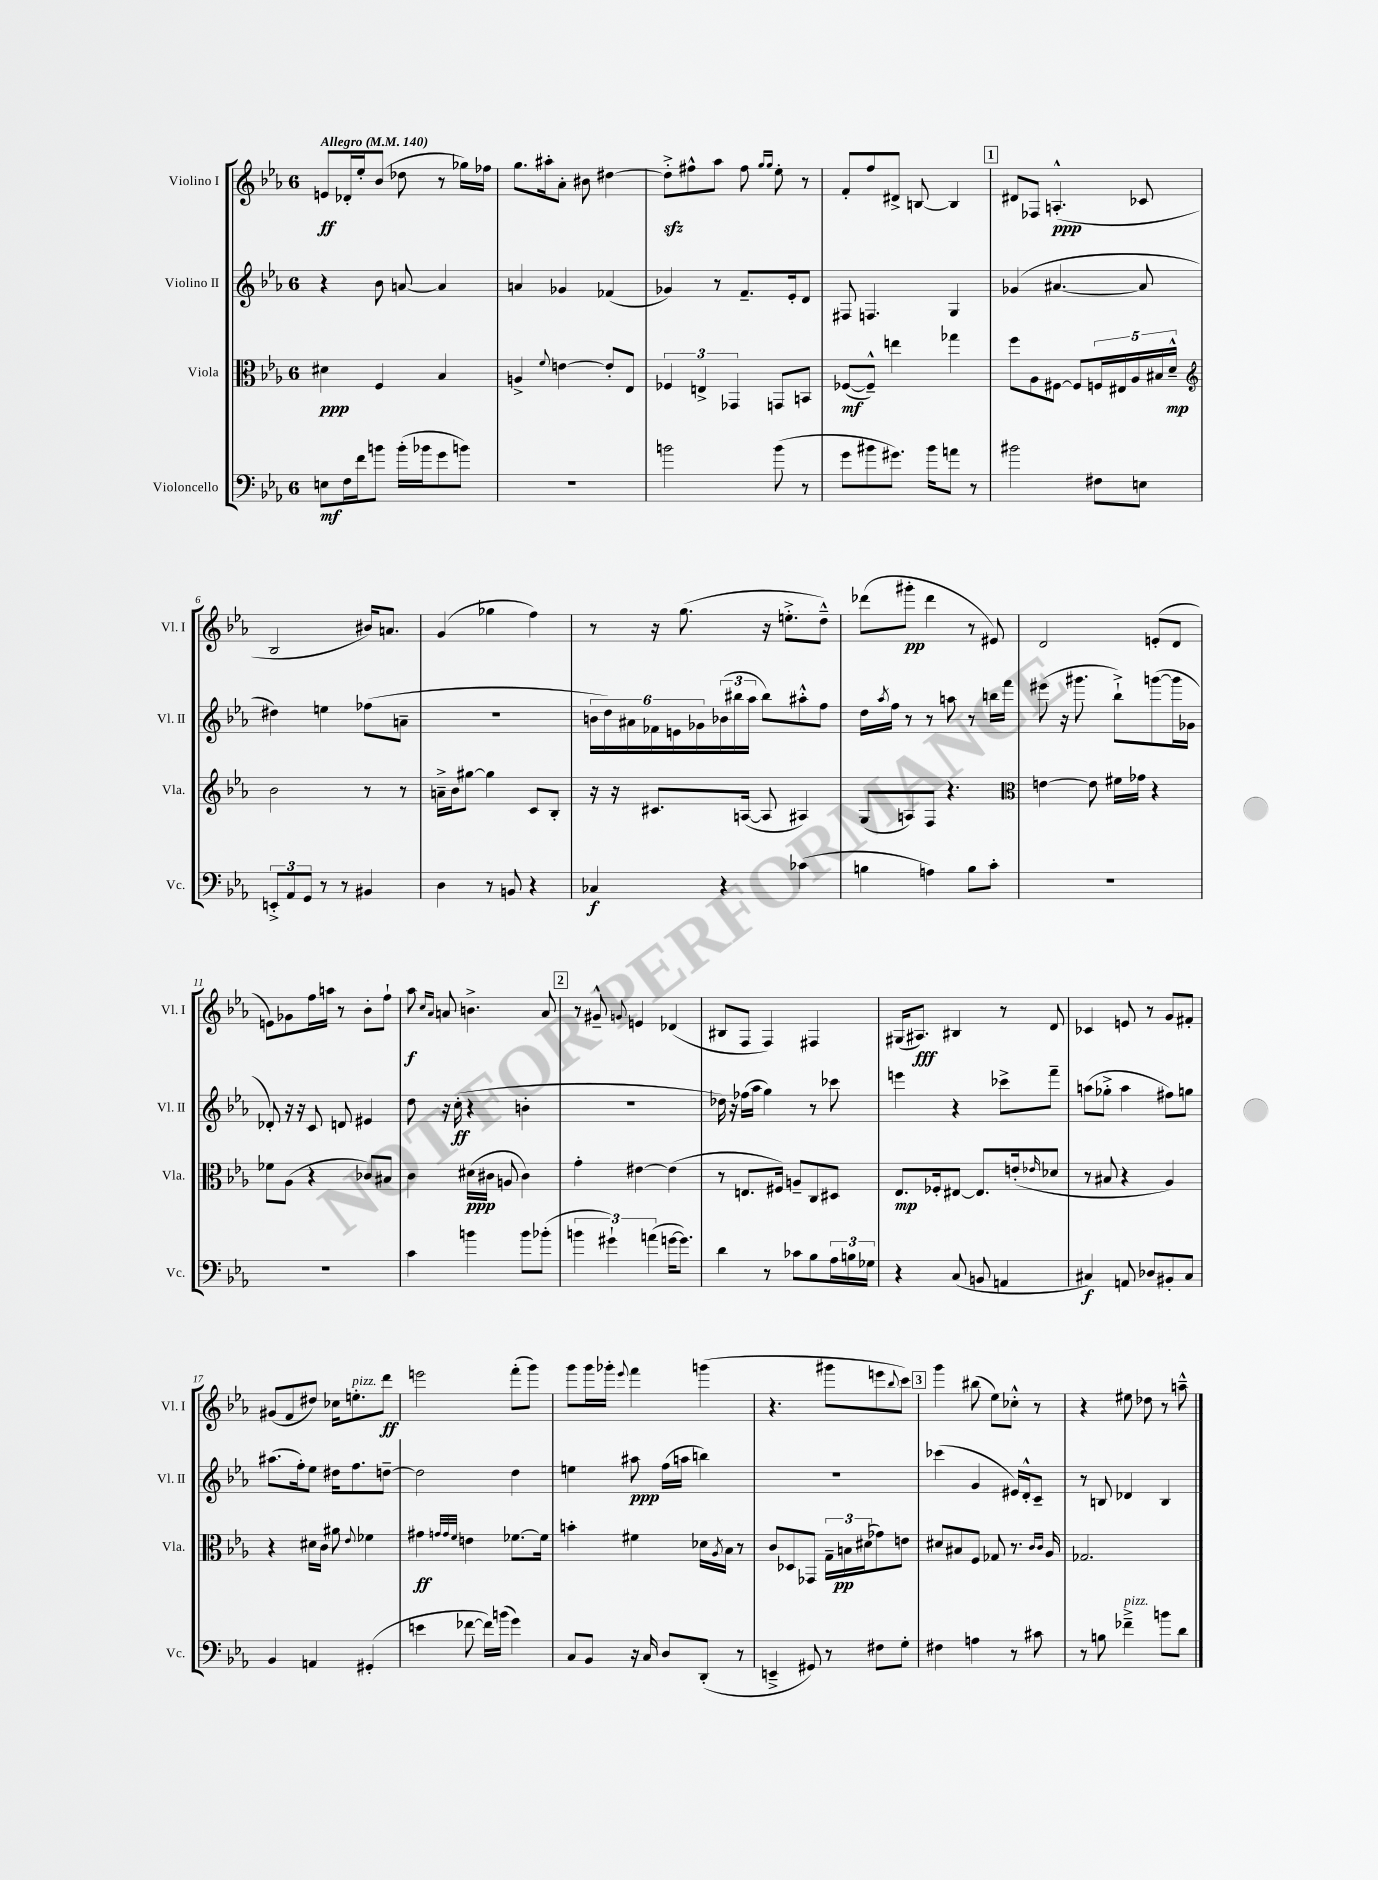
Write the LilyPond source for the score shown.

<<
\new StaffGroup <<
\new Staff = "s0" \with { instrumentName = "Violino I" shortInstrumentName = "Vl. I" } {
    \clef treble \key ees \major \once \override Staff.TimeSignature.style = #'single-digit \time 6/8 \tempo "Allegro" 4 = 140
    e'8\ff des'16-. ees''16-. bes'8( des''8 r8 ges''16) fes''16 |
    g''8. ais''16-. aes'8-. bis'8 dis''4~ |
    dis''8-.->\sfz fis''8-^ aes''8 fis''8 \grace { g''16 g''16 } ees''8-. r8 |
    f'8-. f''8 dis'8-> b8~ b4 |
    \mark \markup { \box "1" } dis'8 fes8 a4.-.-^\ppp( ces'8 |
    bes2 bis'16) a'8. |
    g'4( ges''4 f''4) |
    r8 r16 g''8.( r16 e''8.-.-> d''8---^) |
    des'''8( gis'''8-.\pp des'''4 r8 eis'8) |
    d'2 e'8-.( d'8 |
    e'8) ges'8 f''16 a''16 r8 bes'8-. f''8-! |
    aes''8\f \grace { c''16 aes'16 } a'8 b'4.-> a'8 |
    \mark \markup { \box "2" } r8 gis'8---^ \appoggiatura { g'8 } e'4 des'4( |
    bis8 f8 f4) fis4 |
    gis16( ais8.\fff) bis4 r8 d'8 |
    ces'4 e'8 r8 g'8 fis'8-. |
    gis'8( f'8 dis''8) ces''16 e''8.-.^\markup { \italic "pizz." } d'''8\ff |
    e'''2 f'''8-.( g'''8) |
    g'''8 g'''16 ges'''16-. \appoggiatura { ees'''8 } f'''4 g'''4( |
    r4. gis'''8 e'''8 \appoggiatura { bes''8 } c'''8) |
    \mark \markup { \box "3" } g'''4 bis''8( ees''8) ces''8-.-^ r8 |
    r4 eis''8 des''8 r8 a''8---^ \bar "|." |
}
\new Staff = "s1" \with { instrumentName = "Violino II" shortInstrumentName = "Vl. II" } {
    \clef treble \key ees \major \once \override Staff.TimeSignature.style = #'single-digit \time 6/8
    r4 bes'8 a'8~ a'4 |
    a'4 ges'4 fes'4( |
    ges'4) r8 f'8.-- ees'16-. d'8 |
    fis8 f4. g4 |
    \mark \markup { \box "1" } ges'4( ais'4.~ ais'8 |
    dis''4) e''4 fes''8( a'8-- |
    R2. |
    \tuplet 6/4 { b'16 d''16) ais'16 fes'16 e'16 ges'16 } \tuplet 3/2 { bes'16( bis''16 aes''16 } bis''8) ais''8-.-^ f''8 |
    d''16 \acciaccatura { aes''8 } f''16 r8 r8 a''8 r8 b''16 f'''16 |
    eis'''8( r16 gis'''8. bes''8-!->) g'''8~( g'''16 ges'16 |
    des'8-.) r16 r16 c'8 d'8 eis'4 |
    d''8 r16 c''16-.\ff( r4 b'4-. |
    \mark \markup { \box "2" } r2. |
    des''16) r16 fes''16( aes''16 g''4) r8 ces'''8 |
    e'''4 r4 ces'''8-> f'''8-- |
    a''8( ges''8-.-> a''4 fis''8) g''8 |
    ais''8.( f''16-.) ees''8 dis''16 f''8. d''8~-- |
    d''2 d''4 |
    e''4 ais''8\ppp f''16( a''16 b''4) |
    R2. |
    \mark \markup { \box "3" } ces'''4( g'4 eis'16) d'16-.-^ c'8-- |
    r8 b8 des'4 b4 \bar "|." |
}
\new Staff = "s2" \with { instrumentName = "Viola" shortInstrumentName = "Vla." } {
    \clef alto \key ees \major \once \override Staff.TimeSignature.style = #'single-digit \time 6/8
    dis'4\ppp f4 bes4 |
    a4-> \appoggiatura { f'8 } e'4~ e'8-. ees8 |
    \tuplet 3/2 { fes4 e4-> ges,4 } g,8 b,8 |
    fes8~\mf( fes8---^) e''4 ges''4 |
    \mark \markup { \box "1" } f''8 aes8 fis8~ fis8 \tuplet 5/4 { f16 eis16 aes16 bis16 d'16---^\mp } |
    \clef treble bes'2 r8 r8 |
    a'16---> bes'16 gis''8~ gis''4 c'8 bes8-. |
    r16 r16 cis'8. a16~( a8 ais4) |
    g8( a8) f8 r4. |
    \clef alto e'4~ e'8 fis'16 ges'16 r4 |
    fes'8 aes8( r4 ces'8) bis8 |
    c'4 dis'16\ppp( cis'16 a8 cis'4) |
    \mark \markup { \box "2" } g'4-. eis'4~ eis'4( |
    r8 e8. fis16) a8-- c8 dis8 |
    ees8.\mp fes16-. eis8~ eis8. e'16-.( \grace { ees'16 } des'8 |
    r8 bis8 r4 aes4) |
    r4 dis'16 c'16 ais'8 \appoggiatura { ees'8 } fes'4 |
    gis'4\ff \grace { g'32 g'32 f'32 } e'4 fes'8.~ fes'16 |
    b'4-. fis'4 des'16 \acciaccatura { aes8 } bes16 r8 |
    c'8 des8 ges,8 \tuplet 3/2 { g16-- b16\pp dis'16( } ges'8) e'8 |
    \mark \markup { \box "3" } dis'8 bis8 f8 ges8 r8. \grace { c'16 c'16 } aes16 |
    ges2. \bar "|." |
}
\new Staff = "s3" \with { instrumentName = "Violoncello" shortInstrumentName = "Vc." } {
    \clef bass \key ees \major \once \override Staff.TimeSignature.style = #'single-digit \time 6/8
    e8\mf f16 f'16 b'8 b'16-.( bes'16 g'8 b'8) |
    R2. |
    b'2 b'8( r8 |
    g'8 bis'8 gis'8.) bis'16 a'8 r8 |
    \mark \markup { \box "1" } bis'2 fis8 e8 |
    \tuplet 3/2 { e,8-.-> aes,8 g,8 } r8 r8 bis,4 |
    d4 r8 b,8 r4 |
    ces4\f r4 ces'4( |
    b4 a4) b8 c'8-. |
    R2. |
    R2. |
    c'4 b'4 b'8 bes'8-.( |
    \mark \markup { \box "2" } \tuplet 3/2 { b'4 gis'4-!) a'4( } g'16~ g'8.) |
    d'4 r8 ces'8 bes8 \tuplet 3/2 { aes16 b16 ges16 } |
    r4 c8( b,8 a,4 |
    cis4\f) a,8 des8 bis,8-. cis8 |
    bes,4 a,4 gis,4-.( |
    e'4 fes'8~ fes'16) b'16( g'4) |
    c8 bes,8 r16 c16 d8 d,8-.( r8 |
    e,4---> gis,8) r8 fis8 g8-. |
    \mark \markup { \box "3" } fis4 a4 r8 cis'8 |
    r8 b8 fes'4--->^\markup { \italic "pizz." } b'8 d'8 \bar "|." |
}
>>
>>
